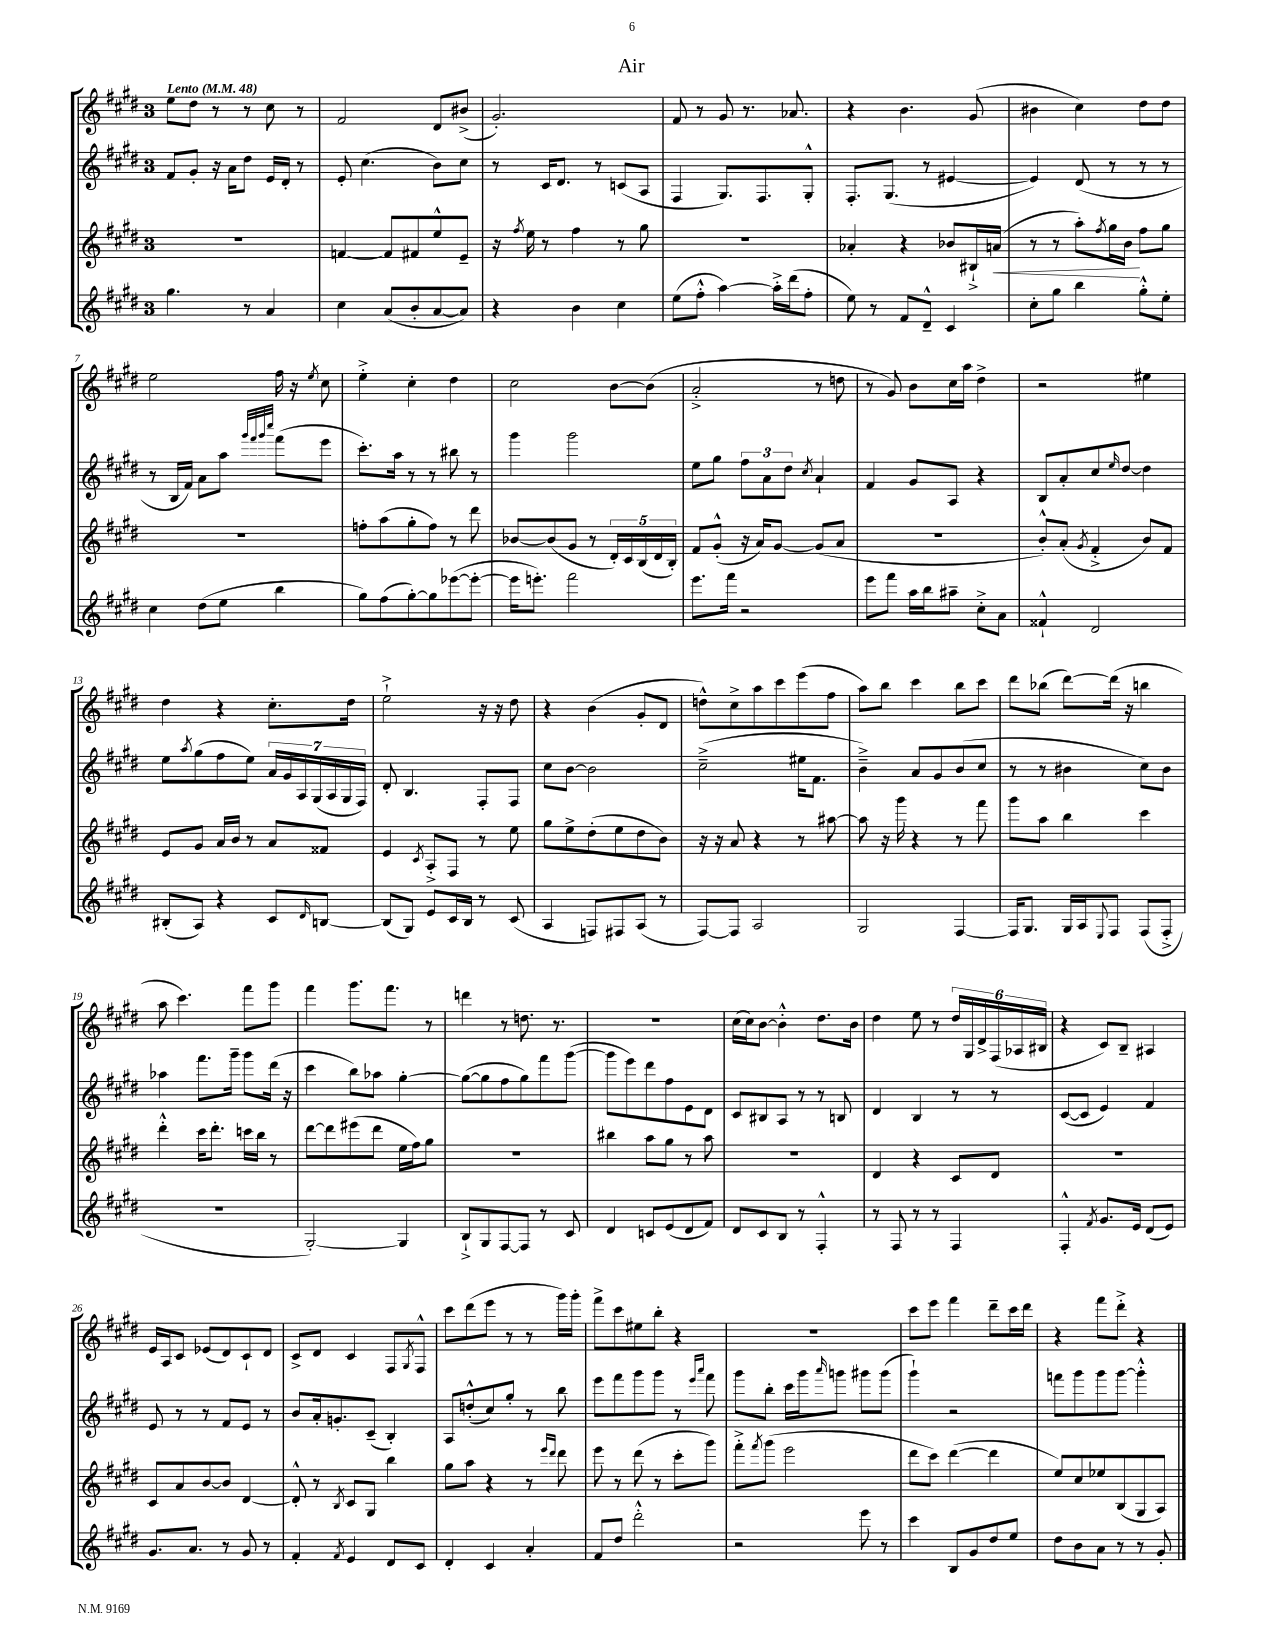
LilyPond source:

\header { title = "Air" }
<<
\new StaffGroup <<
\new Staff = "s0" {
    \clef treble \key e \major \once \override Staff.TimeSignature.style = #'single-digit \time 3/4 \tempo "Lento" 4 = 48
    e''8 dis''8 r8 r8 cis''8 r8 |
    fis'2 dis'8 bis'8->( |
    gis'2.-.) |
    fis'8 r8 gis'8 r8. aes'8. |
    r4 b'4. gis'8( |
    bis'4 cis''4) dis''8 dis''8 |
    e''2 fis''16 r16 \acciaccatura { e''8 } cis''8 |
    e''4-.-> cis''4-. dis''4 |
    cis''2 b'8~ b'8( |
    a'2-.-> r8 d''8 |
    r8 gis'8) b'8 cis''16 a''16 dis''4-> |
    r2 eis''4 |
    dis''4 r4 cis''8.-. dis''16 |
    e''2-!-> r16 r16 dis''8 |
    r4 b'4( gis'8-. dis'8 |
    d''8-^) cis''8-> a''8 cis'''8 e'''8( fis''8 |
    a''8) b''8 cis'''4 b''8 cis'''8 |
    dis'''8 bes''8( dis'''8~) dis'''16( r16 b''4 |
    a''8 cis'''4.) fis'''8 gis'''8 |
    fis'''4 gis'''8. fis'''8. r8 |
    d'''4 r8 d''8. r8. |
    R2. |
    cis''16( cis''16) b'8~ b'4-.-^ dis''8. b'16 |
    dis''4 e''8 r8 \tuplet 6/4 { dis''16 gis16 dis'16-> fis16( aes16 bis16 } |
    r4 cis'8) b8-- ais4 |
    e'16 a16 cis'8 ees'8( dis'8) cis'8-! dis'8 |
    cis'8-> dis'8 cis'4 fis8 \acciaccatura { gis8 } fis8-^ |
    cis'''8 dis'''8( e'''8 r8 r8 gis'''16) gis'''16-. |
    fis'''8-> cis'''8 eis''8 b''8-. r4 |
    R2. |
    cis'''8 e'''8 fis'''4 dis'''8-- cis'''16 dis'''16 |
    r4 fis'''8 dis'''8-.-> r4 \bar "|." |
}
\new Staff = "s1" {
    \clef treble \key e \major \once \override Staff.TimeSignature.style = #'single-digit \time 3/4
    fis'8 gis'8-. r16 a'16 dis''8 e'16 dis'16-. r8 |
    e'8-. cis''4.( b'8) cis''8 |
    r8 cis'16 dis'8. r8 c'8( a8 |
    fis4 gis8.) fis8. gis8-.-^ |
    fis8.-. gis8.( r8 eis'4~ |
    eis'4) dis'8( r8 r8 r8 |
    r8 b16 fis'16) a'8 a''8 \grace { gis'''32 fis'''32 gis'''32 cis''''32 } fis'''8( e'''8 |
    cis'''8.-.) a''16 r8 r8 bis''8 r8 |
    gis'''4 gis'''2 |
    e''8 gis''8 \tuplet 3/2 { fis''8 a'8 dis''8 } \acciaccatura { cis''8 } a'4-! |
    fis'4 gis'8 a8 r4 |
    b8 a'8-. cis''8 \grace { e''16 } dis''8~ dis''4 |
    e''8 \acciaccatura { a''8 } gis''8( fis''8 e''8) \tuplet 7/4 { a'16 gis'16 a16 gis16( a16 gis16 fis16) } |
    dis'8-. b4. fis8-. fis8 |
    cis''8 b'8~ b'2 |
    cis''2--->( eis''16 fis'8. |
    b'4--->) a'8 gis'8 b'8( cis''8 |
    r8 r8 bis'4 cis''8) bis'8 |
    aes''4 fis'''8. gis'''16-- gis'''8 dis'''16( r16 |
    cis'''4 b''8) aes''8 gis''4~-. |
    gis''8~( gis''8 fis''8 gis''8) fis'''8 gis'''8~( |
    gis'''8 e'''8) dis'''8 fis''8 e'8 dis'8 |
    cis'8 bis8 a8 r8 r8 b8 |
    dis'4 b4 r8 r8 |
    cis'8~( cis'8 e'4) fis'4 |
    e'8 r8 r8 fis'8 e'8 r8 |
    b'8 a'16-. g'8.-. cis'8--( b4-.) |
    a8 d''8-.-^( cis''8) gis''8-. r8 b''8 |
    e'''8 fis'''8 gis'''8 gis'''8 r8 \grace { e'''16 a'''16 } fis'''8 |
    gis'''8 b''8-. cis'''16 gis'''16 \grace { a'''16 } g'''8 gis'''8 gis'''8( |
    gis'''4-!) r2 |
    f'''8 gis'''8 gis'''8 gis'''8~ gis'''4-.-^ \bar "|." |
}
\new Staff = "s2" {
    \clef treble \key e \major \once \override Staff.TimeSignature.style = #'single-digit \time 3/4
    R2. |
    f'4~ f'8 fis'8 e''8-^ e'8-- |
    r16 \acciaccatura { fis''8 } e''16 r8 fis''4 r8 gis''8 |
    R2. |
    aes'4-. r4 bes'8 bis16-!-> a'16\<( |
    r8 r8 a''8-.) \acciaccatura { fis''8 } gis''16 b'16\! fis''8 gis''8 |
    R2. |
    f''8-. a''8( gis''8-. f''8) r8 dis'''8 |
    bes'8~ bes'8( gis'8 r8 \tuplet 5/4 { dis'16-.) cis'16 b16( dis'16 b16-.) } |
    fis'8 gis'8-.-^( r16 a'16) gis'8~ gis'8( a'8 |
    R2. |
    b'8-.-^) a'8-.( \acciaccatura { gis'8 } fis'4-.-> b'8) fis'8 |
    e'8 gis'8 a'16 b'16 r8 a'8 fisis'8 |
    e'4 \acciaccatura { cis'8 } a8-.-> fis8 r8 e''8 |
    gis''8 e''8-> dis''8-.( e''8 dis''8 b'8) |
    r16 r16 a'8 r4 r8 ais''8~ |
    ais''8 r16 gis'''16 r4 r8 fis'''8 |
    gis'''8 a''8 b''4 cis'''4 |
    dis'''4-.-^ cis'''16 dis'''8.-. c'''16 b''16 r8 |
    dis'''8~ dis'''8 eis'''8( dis'''8 e''16 fis''16) gis''8 |
    R2. |
    bis''4 a''8 gis''8 r8 a''8 |
    R2. |
    dis'4 r4 cis'8 dis'8 |
    R2. |
    cis'8 a'8 b'8~ b'8 dis'4~ |
    dis'8-.-^ r8 \acciaccatura { b8 } cis'8 gis8 b''4 |
    gis''8 a''8 r4 r8 \grace { e'''16 dis'''16 } dis'''8 |
    e'''8 r8 dis'''8( r8 cis'''8-. gis'''8) |
    fis'''8-.-> \acciaccatura { fis'''8 } gis'''8( e'''2 |
    dis'''8 cis'''8) dis'''4~( dis'''4 |
    e''8) cis''8 ees''8 b8( gis8 a8) \bar "|." |
}
\new Staff = "s3" {
    \clef treble \key e \major \once \override Staff.TimeSignature.style = #'single-digit \time 3/4
    gis''4. r8 a'4 |
    cis''4 a'8( b'8-. a'8~ a'8) |
    r4 b'4 cis''4 |
    e''8( fis''8-.-^ a''4~) a''16-.-> dis'''16( fis''8-. |
    e''8) r8 fis'8 dis'8---^ cis'4 |
    cis''8-. gis''8 b''4 gis''8-.-^ e''8-. |
    cis''4 dis''8( e''8 b''4 |
    gis''8) fis''8( gis''8~-.) gis''8 ees'''8~( ees'''8~-. |
    ees'''16 e'''8.-.) fis'''2 |
    e'''8. fis'''16 r2 |
    e'''8 fis'''8 a''16 b''16 ais''8-- cis''8-.-> a'8 |
    fisis'4-!-^ dis'2 |
    bis8-.( a8) r4 cis'8 \grace { dis'16 } b8~ |
    b8( gis8) e'8 cis'16 b16 r8 cis'8( |
    a4 f8) fis8 a8( r8 |
    fis8~) fis8 a2 |
    gis2 fis4~ |
    fis16 gis8. gis16 a16 \appoggiatura { e8 } fis8 fis8( fis8-.-> |
    R2. |
    gis2~-.) gis4 |
    b8-!-> gis8 fis8~ fis8 r8 cis'8 |
    dis'4 c'8 e'8( dis'8 fis'8) |
    dis'8 cis'8 b8 r8 fis4-.-^ |
    r8 fis8 r8 r8 fis4 |
    fis4-.-^ \acciaccatura { fis'8 } gis'8. e'16 dis'8( e'8) |
    gis'8. a'8. r8 gis'8 r8 |
    fis'4-. \acciaccatura { fis'8 } e'4 dis'8 cis'8 |
    dis'4-. cis'4 a'4-. |
    fis'8 dis''8 dis'''2-.-^ |
    r2 e'''8 r8 |
    cis'''4 b8 gis'8 dis''8 e''8 |
    dis''8 b'8 a'8 r8 r8 gis'8-. \bar "|." |
}
>>
>>
